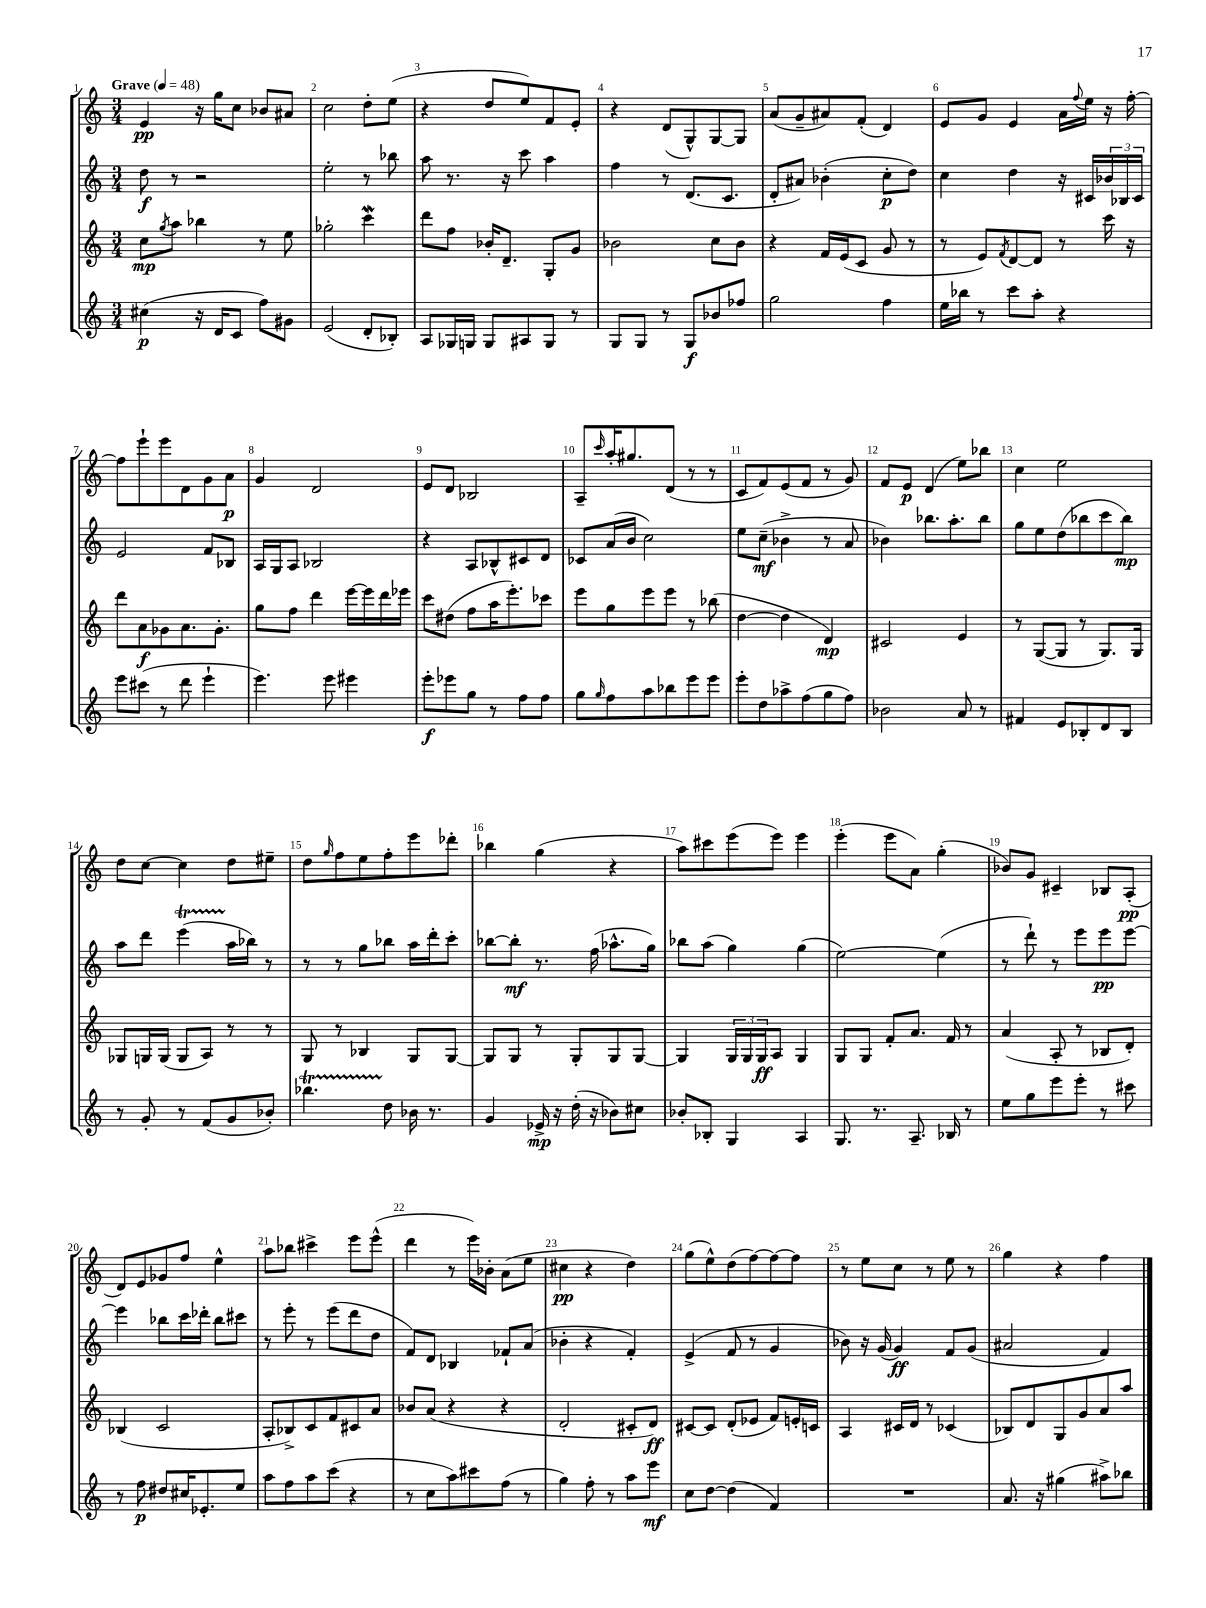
<<
\new StaffGroup <<
\new Staff = "s0" {
    \clef treble \key c \major \numericTimeSignature \time 3/4 \tempo "Grave" 4 = 48
    e'4\pp r16 g''16 c''8 bes'8 ais'8 |
    c''2 d''8-. e''8( |
    r4 d''8 e''8) f'8 e'8-. |
    r4 d'8( g8-^) g8~ g8 |
    a'8( g'8-- ais'8) f'8-.( d'4) |
    e'8 g'8 e'4 a'16 \appoggiatura { f''8 } e''16 r16 f''16~-. |
    f''8 e'''8-! e'''8 d'8 g'8 a'8\p |
    g'4 d'2 |
    e'8 d'8 bes2 |
    a8-- \grace { c'''16 } a''16-. gis''8. d'8( r8 r8 |
    c'8 f'8) e'8( f'8 r8 g'8) |
    f'8 e'8\p d'4( e''8) bes''8 |
    c''4 e''2 |
    d''8 c''8~ c''4 d''8 eis''8-- |
    d''8 \grace { g''16 } f''8 e''8 f''8-. e'''8 des'''8-. |
    bes''4 g''4( r4 |
    a''8) cis'''8 e'''8( e'''8) e'''4 |
    e'''4-.( e'''8 a'8) g''4-.( |
    bes'8) g'8 cis'4-- bes8 a8-.\pp( |
    d'8) e'8 ges'8 f''8 e''4-^ |
    a''8 bes''8 cis'''4-> e'''8 e'''8-^( |
    d'''4 r8 e'''16) bes'16-. a'8( e''8 |
    cis''4\pp r4 d''4) |
    g''8( e''8-^) d''8( f''8~) f''8~ f''8 |
    r8 e''8 c''8 r8 e''8 r8 |
    g''4 r4 f''4 \bar "|." |
}
\new Staff = "s1" {
    \clef treble \key c \major \numericTimeSignature \time 3/4
    d''8\f r8 r2 |
    e''2-. r8 bes''8 |
    a''8 r8. r16 c'''8 a''4 |
    f''4 r8 d'8.( c'8. |
    d'8-. ais'8) bes'4-.( c''8-.\p d''8) |
    c''4 d''4 r16 cis'16 \tuplet 3/2 { bes'16 bes16 cis'16 } |
    e'2 f'8 bes8 |
    a16 g16 a8 bes2 |
    r4 a8 bes8-^ cis'8 d'8 |
    ces'8 a'16( b'16 c''2) |
    e''8 c''8--\mf( bes'4-> r8 a'8 |
    bes'4) bes''8. a''8.-. bes''8 |
    g''8 e''8 d''8( bes''8 c'''8 bes''8\mp) |
    a''8 d'''8 e'''4\startTrillSpan( a''16\stopTrillSpan bes''16) r8 |
    r8 r8 g''8 bes''8 a''16 d'''16-. c'''8-. |
    bes''8~ bes''8-.\mf r8. f''16( aes''8.-^ g''16) |
    bes''8 a''8( g''4) g''4( |
    e''2~) e''4( |
    r8 d'''8-!) r8 e'''8 e'''8\pp e'''8~ |
    e'''4 bes''8 c'''16 des'''16-. bes''8 cis'''8 |
    r8 e'''8-. r8 e'''8( d'''8 d''8 |
    f'8) d'8 bes4 fes'8-! a'8( |
    bes'4-. r4 f'4-.) |
    e'4->( f'8 r8 g'4 |
    bes'8) r16 g'16( g'4\ff) f'8 g'8( |
    ais'2 f'4) \bar "|." |
}
\new Staff = "s2" {
    \clef treble \key c \major \numericTimeSignature \time 3/4
    c''8\mp \acciaccatura { g''8 } a''8 bes''4 r8 e''8 |
    ges''2-. c'''4\mordent |
    d'''8 f''8 bes'16-. d'8.-- g8-. g'8 |
    bes'2 c''8 bes'8 |
    r4 f'16 e'16( c'8 g'8 r8 |
    r8 e'8) \acciaccatura { f'8 } d'8~ d'8 r8 c'''16 r16 |
    d'''8 a'8\f ges'8 a'8. ges'8.-. |
    g''8 f''8 d'''4 e'''16~ e'''16 d'''16 ees'''16 |
    c'''8 dis''8( f''8 a''16 e'''8.-.) ces'''8 |
    e'''8 g''8 e'''8 e'''8 r8 bes''8( |
    d''4~ d''4 d'4\mp) |
    cis'2 e'4 |
    r8 g8~( g8 r8 g8.) g16 |
    ges8 g16 g16( g8 a8) r8 r8 |
    g8 r8 bes4 g8 g8~ |
    g8 g8 r8 g8-. g8 g8~ |
    g4 \tuplet 3/2 { g16 g16 g16\ff } a8 g4 |
    g8 g8 f'8-. a'8. f'16 r8 |
    a'4( a8-. r8 bes8 d'8-.) |
    bes4( c'2 |
    a8-. bes8->) c'8 f'8 cis'8 a'8 |
    bes'8 a'8( r4 r4 |
    d'2-. cis'8-. d'8\ff) |
    cis'8~ cis'8 d'8-.( ees'8 f'8) e'16-. c'16 |
    a4 cis'16 d'16 r8 ces'4( |
    bes8) d'8 g8 g'8 a'8 a''8 \bar "|." |
}
\new Staff = "s3" {
    \clef treble \key c \major \numericTimeSignature \time 3/4
    cis''4\p( r16 d'16 c'8 f''8) gis'8 |
    e'2( d'8-. bes8-.) |
    a8 ges16 g16 g8 ais8 g8 r8 |
    g8 g8 r8 g8\f bes'8 fes''8 |
    g''2 f''4 |
    e''16 bes''16 r8 c'''8 a''8-. r4 |
    e'''8 cis'''8( r8 d'''8 e'''4-! |
    e'''4.) e'''8 eis'''4 |
    e'''8-.\f ees'''8 g''8 r8 f''8 f''8 |
    g''8 \grace { g''16 } f''8 a''8 bes''8 e'''8 e'''8 |
    e'''8-. d''8 aes''8-> f''8( g''8 f''8) |
    bes'2 a'8 r8 |
    fis'4 e'8 bes8-. d'8 bes8 |
    r8 g'8-. r8 f'8( g'8 bes'8-.) |
    bes''4.\startTrillSpan d''8\stopTrillSpan bes'16 r8. |
    g'4 ees'16->\mp r16 d''16-.( r16 bes'8) cis''8 |
    bes'8-. bes8-. g4 a4 |
    g8. r8. a8.-- bes16 r8 |
    e''8 g''8 e'''8 e'''8-. r8 cis'''8 |
    r8 f''8\p dis''8 cis''16 ees'8.-. e''8 |
    a''8 f''8 a''8 c'''8( r4 |
    r8 c''8 a''8) cis'''8 f''8( r8 |
    g''4) f''8-. r8 a''8 e'''8\mf |
    c''8 d''8~ d''4( f'4) |
    R2. |
    a'8. r16 gis''4( ais''8->) bes''8 \bar "|." |
}
>>
>>
\layout { \context { \Score \override BarNumber.break-visibility = ##(#f #t #t) barNumberVisibility = #all-bar-numbers-visible } }
